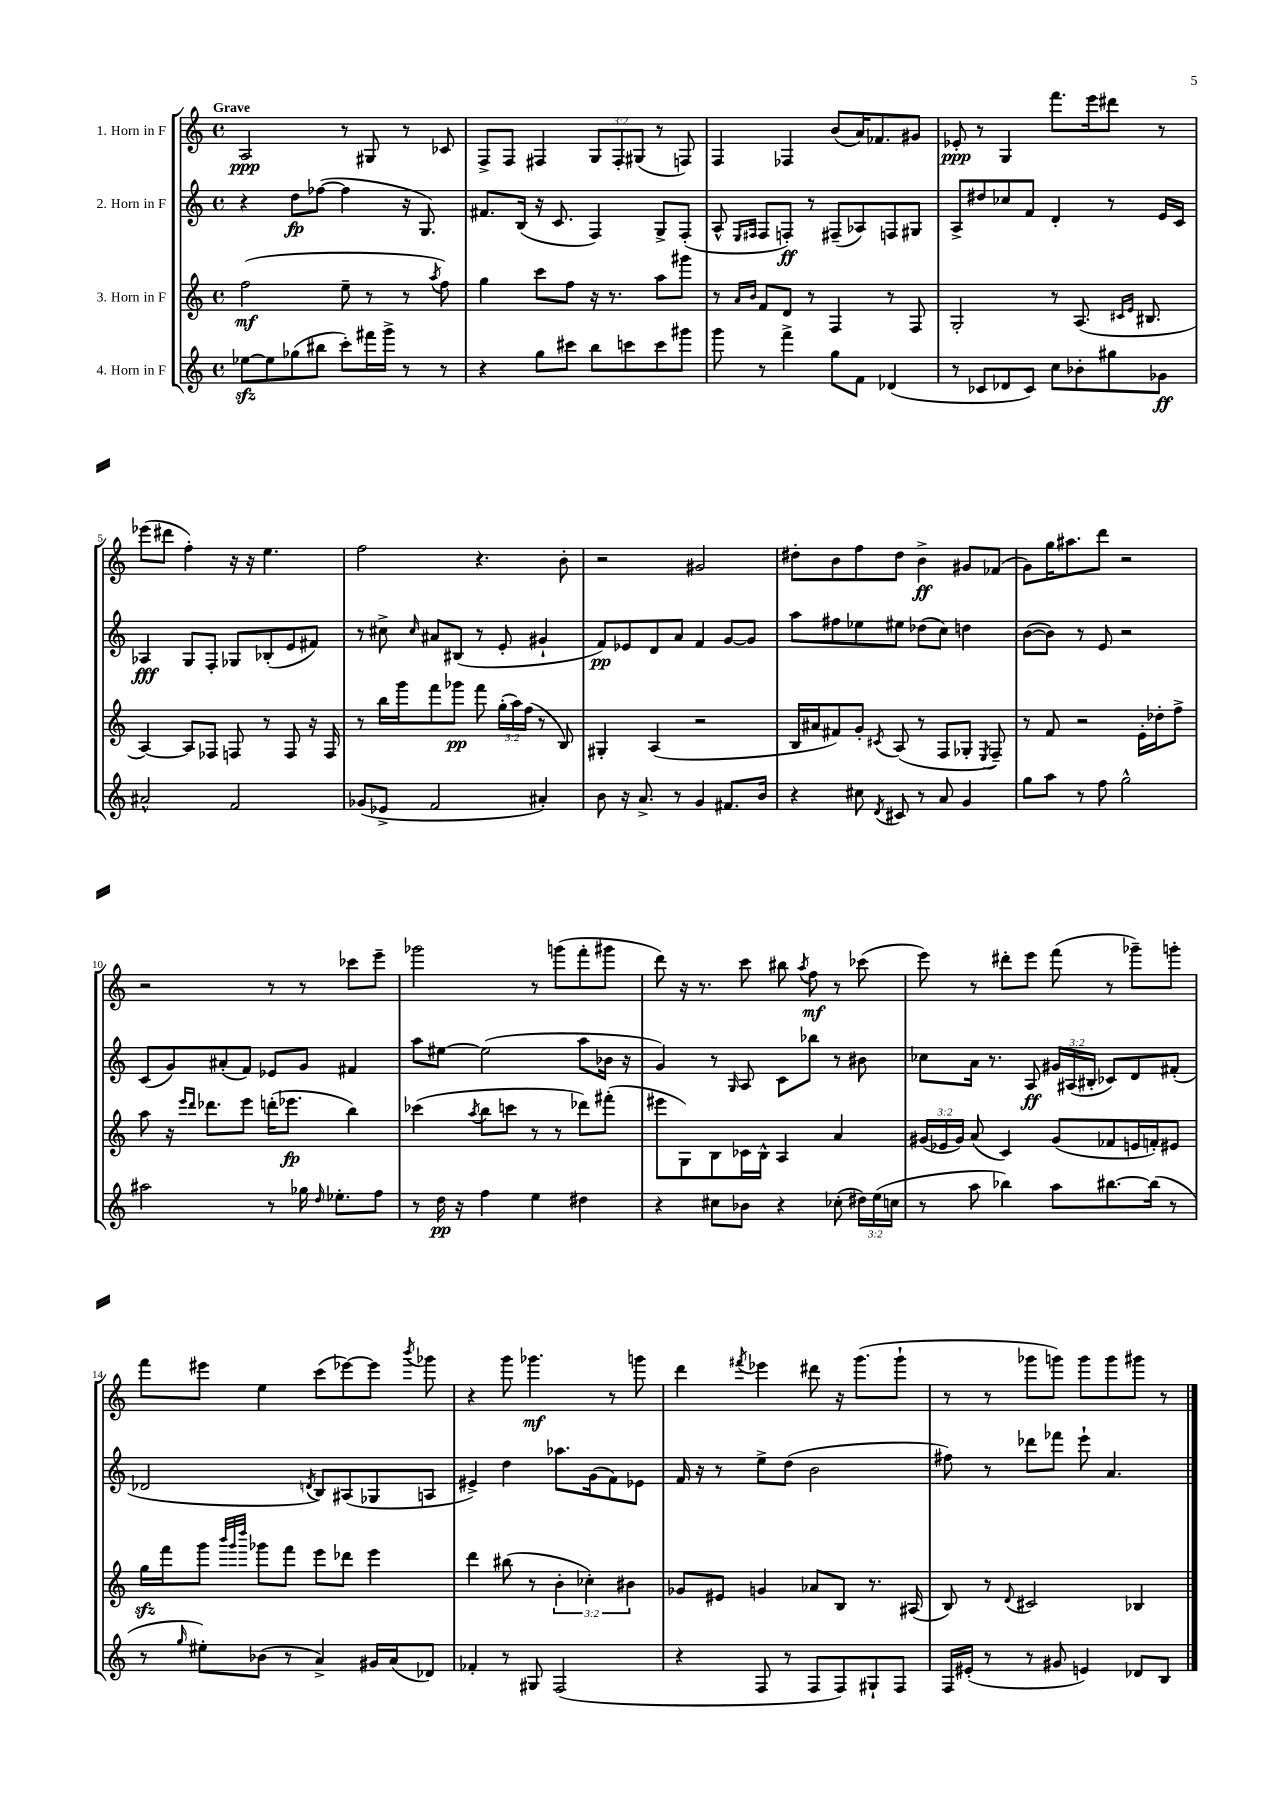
<<
\new StaffGroup <<
\new Staff = "s0" \with { instrumentName = "1. Horn in F" } {
    \clef treble \key c \major \defaultTimeSignature \time 4/4 \override Staff.TupletNumber.text = #tuplet-number::calc-fraction-text \tempo "Grave"
    \autoBeamOff a2\ppp r8 gis8 r8 ces'8 |
    f8[-> f8] fis4 \tuplet 3/2 { g8[ fis8-. gis8]( } r8 f8) |
    f4 fes4 b'8[( a'16) fes'8. gis'8] |
    ees'8-.\ppp r8 g4 f'''8.[ e'''16 dis'''8] r8 |
    ees'''8[( dis'''8] f''4-.) r16 r16 e''4. |
    f''2 r4. b'8-. |
    r2 gis'2 |
    dis''8[-. b'8 f''8 dis''8] b'4->\ff gis'8[ fes'8]( |
    g'8[) g''16 ais''8. d'''8] r2 |
    r2 r8 r8 ces'''8[ e'''8]-- |
    ges'''2 r8 g'''8[( f'''8-. gis'''8] |
    d'''8) r16 r8. c'''8 bis''8 \acciaccatura { a''8 } f''8\mf r8 ces'''8( |
    e'''8) r8 dis'''8[-. e'''8] f'''8( r8 ges'''8[--) g'''8]-. |
    f'''8[ eis'''8] e''4 c'''8[( ees'''8~) ees'''8] \acciaccatura { b'''8 } ges'''8 |
    r4 g'''8 ges'''4.\mf r8 g'''8 |
    d'''4 \acciaccatura { fis'''8 } ees'''4 dis'''8 r16 g'''8.[( g'''8]-! |
    r8 r8 ges'''8[ g'''8]) g'''8[ g'''8 gis'''8] r8 \bar "|." |
}
\new Staff = "s1" \with { instrumentName = "2. Horn in F" } {
    \clef treble \key c \major \defaultTimeSignature \time 4/4 \override Staff.TupletNumber.text = #tuplet-number::calc-fraction-text
    \autoBeamOff r4 d''8[\fp fes''8]~( fes''4 r16 g8.) |
    fis'8.[ b16]( r16 c'8. f4) g8[-> f8]-.( |
    a8-^ \grace { e16[ fis16] } fis8[ f8]-.\ff) r8 fis8[--( aes8) f8 gis8] |
    a8[-> dis''8 ces''8 f'8] d'4-. r8 e'16[ c'16] |
    aes4\fff g8[ f8]-. ges8[ bes8-.( e'8 fis'8]) |
    r8 cis''8-> \grace { cis''16 } ais'8[ bis8]( r8 e'8-. gis'4-! |
    f'8[\pp) ees'8 d'8 a'8] f'4 g'8[~ g'8] |
    a''8[ fis''8 ees''8 eis''8] des''8[( c''8]) d''4 |
    b'8[~( b'8]) r8 e'8 r2 |
    c'8[( g'8) ais'8-.( f'8]) ees'8[ g'8] fis'4 |
    a''8[ eis''8]~ eis''2( a''8[ bes'16] r16 |
    g'4) r8 \grace { g16 } a8 c'8[ bes''8] r8 bis'8 |
    ces''8[ a'16] r8. a8\ff \tuplet 3/2 { gis'16[ ais16( bis16]-. } ces'8[) d'8 fis'8]-.( |
    des'2 \acciaccatura { d'8 } b8[) ais8( ges8 a8] |
    eis'4->) d''4 aes''8.[ g'16( f'8) ees'8] |
    f'16 r16 r8 e''8[-> d''8]( b'2 |
    fis''8) r8 des'''8[ fes'''8] e'''8-! a'4. \bar "|." |
}
\new Staff = "s2" \with { instrumentName = "3. Horn in F" } {
    \clef treble \key c \major \defaultTimeSignature \time 4/4 \override Staff.TupletNumber.text = #tuplet-number::calc-fraction-text
    \autoBeamOff f''2\mf( e''8-- r8 r8 \acciaccatura { a''8 } f''8) |
    g''4 c'''8[ f''8] r16 r8. a''8[ gis'''8] |
    r8 \grace { a'16[ b'16] } f'8[ d'8] r8 f4 r8 f8 |
    g2-. r8 a8.( \grace { cis'16[ e'16] } bis8. |
    a4~) a8[ fes8] f8 r8 f8 r16 f16 |
    r8 b''16[ g'''16 f'''8 ges'''8]\pp f'''8 \tuplet 3/2 { g''16[-.( a''16) f''16]( } r8 b8) |
    gis4-. a4( r2 |
    b16[ ais'16 fis'8) g'8]-. \acciaccatura { cis'8 } a8( r8 f8[ ges8]-. \acciaccatura { e8 } f8--) |
    r8 f'8 r2 e'16[-. des''16-. f''8]-> |
    a''8 r16 \grace { e'''16[ d'''16] } des'''8.[ e'''8] d'''16[-.( ees'''8.]\fp b''4) |
    ces'''4( \acciaccatura { a''8 } b''8[ c'''8] r8 r8 des'''8[) fis'''8]-.( |
    eis'''8[ g8) b8 ces'16 b16]-^ a4 a'4 |
    \tuplet 3/2 { gis'16[( ees'16 gis'16]) } a'8( c'4) gis'8[( fes'8 e'16 f'16-.) eis'8] |
    g''16[\sfz f'''16 g'''8] \grace { b'''32[ g'''32 d''''32] } ges'''8[ f'''8] e'''8[ des'''8] e'''4 |
    d'''4 bis''8( r8 \tuplet 3/2 { b'4-. ces''4-.) bis'4 } |
    ges'8[ eis'8] g'4 aes'8[ b8] r8. ais16( |
    b8) r8 \appoggiatura { d'8 } cis'2 bes4 \bar "|." |
}
\new Staff = "s3" \with { instrumentName = "4. Horn in F" } {
    \clef treble \key c \major \defaultTimeSignature \time 4/4 \override Staff.TupletNumber.text = #tuplet-number::calc-fraction-text
    \autoBeamOff ees''8[~\sfz ees''8 ges''8( bis''8] c'''8[-.) fis'''16 g'''16]-> r8 r8 |
    r4 g''8[ cis'''8] b''8[ c'''8 c'''8 gis'''8] |
    g'''8 r8 f'''4-> g''8[ f'8] des'4( |
    r8 ces'8[ des'8 ces'8]) c''8[ bes'8-. gis''8 ges'8]\ff |
    ais'2-^ f'2 |
    ges'8[( ees'8]-> f'2 ais'4-.) |
    b'8 r16 a'8.-> r8 g'4 fis'8.[ b'16] |
    r4 cis''8 \acciaccatura { d'8 } cis'8 r8 a'8 g'4 |
    g''8[ a''8] r8 f''8 g''2-^ |
    ais''2 r8 ges''16 \grace { d''16 } ees''8.[-. f''8] |
    r8 d''16\pp r16 f''4 e''4 dis''4 |
    r4 cis''8[ bes'8] r4 ces''8-.( \tuplet 3/2 { dis''16[) e''16( c''16] } |
    r8 a''8 bes''4) a''8[ bis''8.~ bis''16]( r8 |
    r8 \grace { g''16 } eis''8[-.) bes'8]( r8 a'4->) gis'16[ a'16( des'8]) |
    fes'4-. r8 gis8 f2( |
    r4 f8 r8 f8[ f8) gis8-! f8] |
    f16[ eis'16]-.( r8 r8 gis'8 e'4) des'8[ b8] \bar "|." |
}
>>
>>
